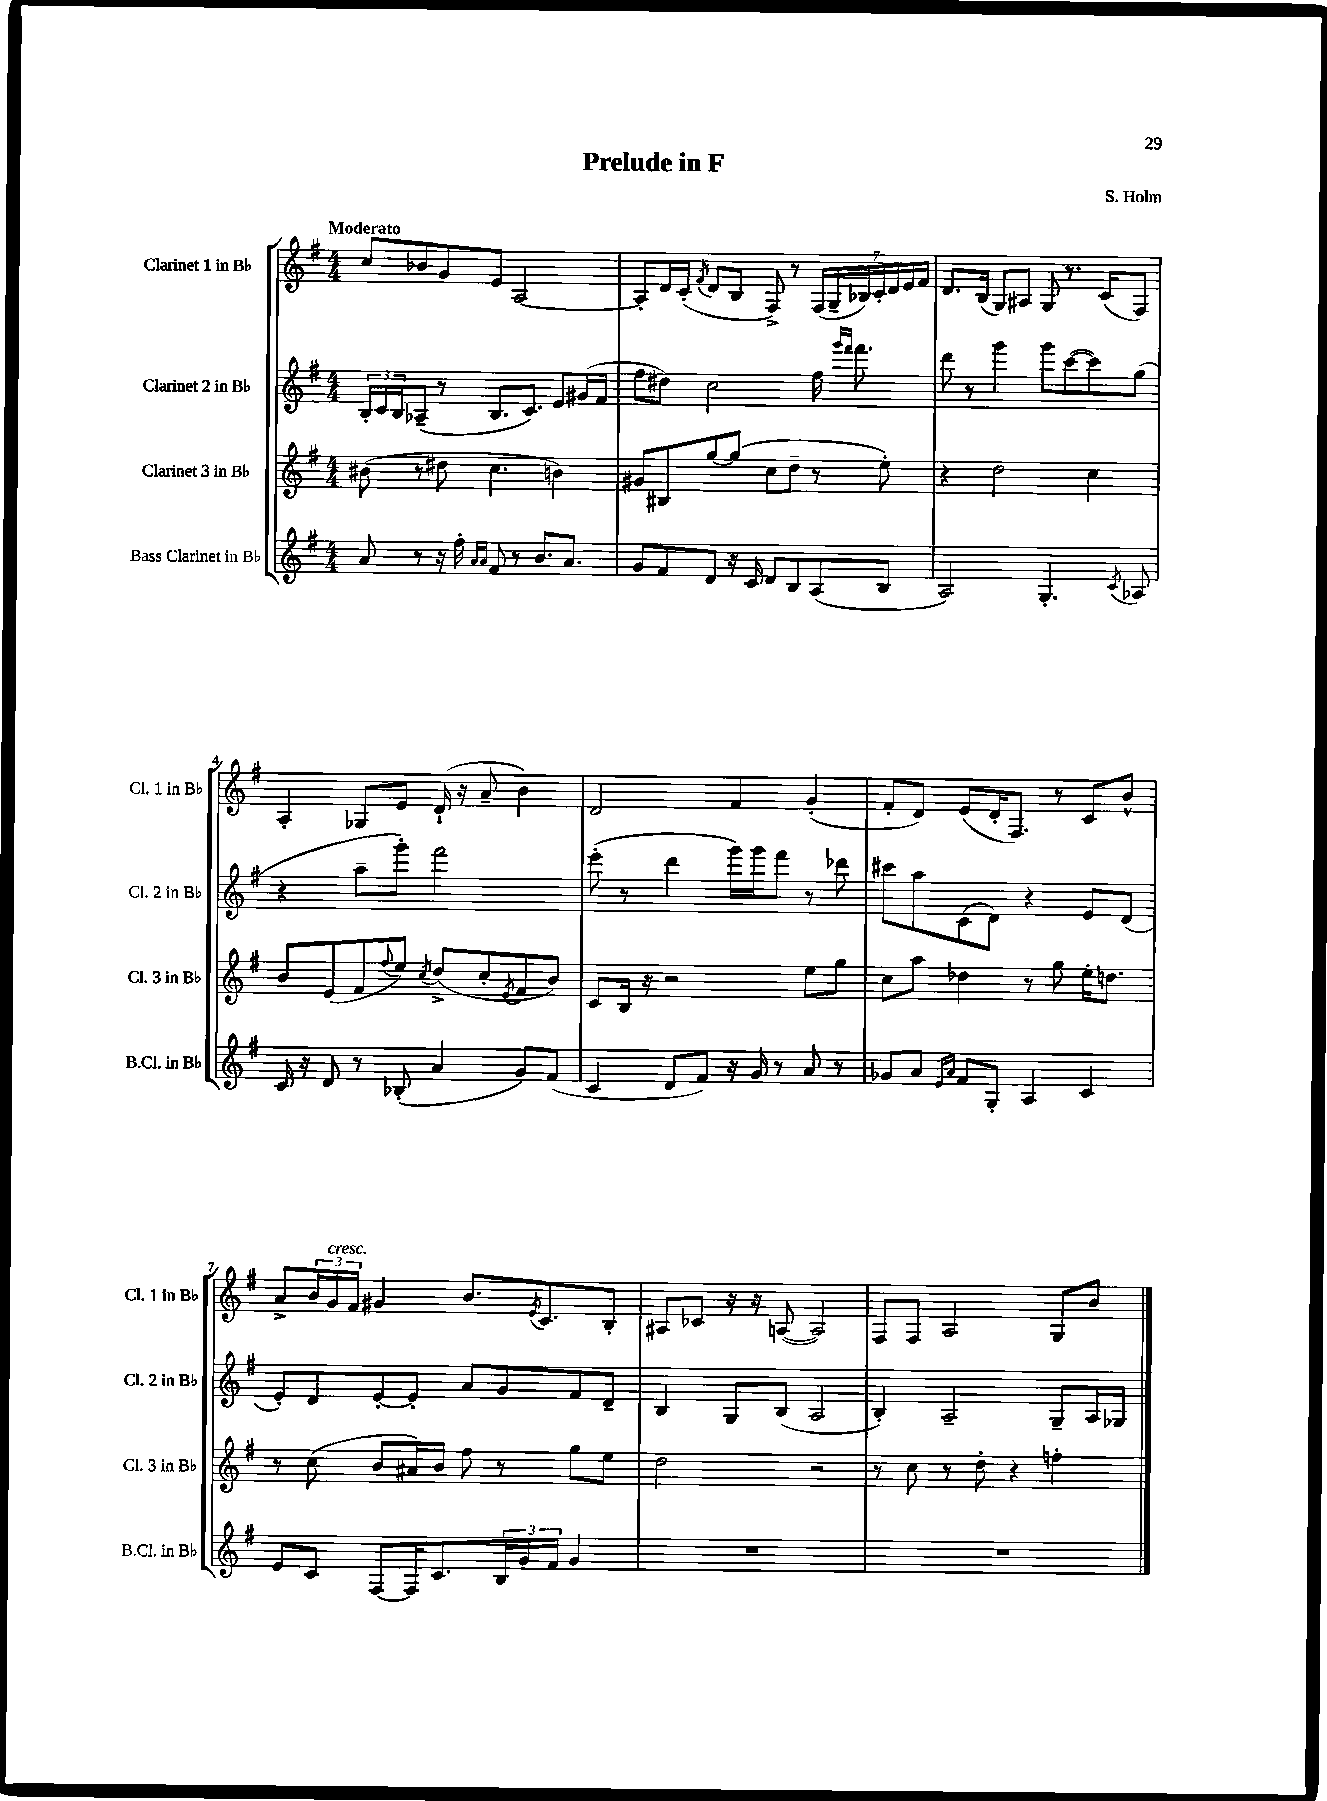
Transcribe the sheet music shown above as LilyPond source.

\header { title = "Prelude in F" composer = "S. Holm" }
<<
\new StaffGroup <<
\new Staff = "s0" \with { instrumentName = "Clarinet 1 in Bb" shortInstrumentName = "Cl. 1 in Bb" } {
    \clef treble \key g \major \numericTimeSignature \time 4/4 \tempo "Moderato"
    c''8 bes'8 g'8 e'8 a2~ |
    a8-. d'16 c'16-.( \acciaccatura { fis'8 } d'8 b8 fis8->) r8 \tuplet 7/4 { fis16( g16-- bes16) c'16-. d'16 e'16 fis'16 } |
    d'8. b16( g8) ais8 g8 r8. c'16( fis8) |
    a4-. ges8 e'8 d'16-!( r16 a'8-- b'4) |
    d'2 fis'4 g'4-.( |
    fis'8-. d'8) e'8( d'16-. fis8.) r8 c'8 b'8-^ |
    a'8-> \tuplet 3/2 { b'16 g'16^\markup { \italic "cresc." } fis'16 } gis'4 b'8. \acciaccatura { e'8 } c'8. b8-. |
    ais8 ces'8 r16 r16 a8~( a2) |
    fis8 fis8 a2 g8 b'8 \bar "|." |
}
\new Staff = "s1" \with { instrumentName = "Clarinet 2 in Bb" shortInstrumentName = "Cl. 2 in Bb" } {
    \clef treble \key g \major \numericTimeSignature \time 4/4
    \tuplet 3/2 { b16-. c'16 b16 } aes8--( r8 b8. c'8.) e'8 gis'16( fis'16 |
    fis''8 dis''8) c''2 fis''16 \grace { g'''16 fis'''16 } fis'''8. |
    d'''8 r8 g'''4 g'''8 c'''8~( c'''8) g''8( |
    r4 a''8-- g'''8-.) fis'''2 |
    e'''8-.( r8 d'''4 g'''16) g'''16 fis'''8 r8 des'''8 |
    cis'''8 a''8 c'8( d'8) r4 e'8 d'8( |
    e'8-.) d'8 e'8~-. e'8-. a'8 g'8 fis'8 d'8-- |
    b4 g8 b8( a2 |
    b4-.) a2-- g8-- a16 ges16 \bar "|." |
}
\new Staff = "s2" \with { instrumentName = "Clarinet 3 in Bb" shortInstrumentName = "Cl. 3 in Bb" } {
    \clef treble \key g \major \numericTimeSignature \time 4/4
    bis'8( r8 dis''8 c''4. b'4) |
    gis'8 bis8 g''8~ g''8( c''8 d''8-- r8 e''8-.) |
    r4 d''2 c''4 |
    b'8 e'8( fis'8 \appoggiatura { fis''8 } e''8) \acciaccatura { c''8 } d''8->( c''8-. \acciaccatura { e'8 } fis'8 b'8) |
    c'8 b16 r16 r2 e''8 g''8 |
    c''8 a''8 des''4 r8 g''8 e''16-. d''8. |
    r8 c''8( b'8 ais'16) b'16 fis''8 r8 g''8 e''8 |
    d''2 r2 |
    r8 c''8 r8 d''8-. r4 f''4-. \bar "|." |
}
\new Staff = "s3" \with { instrumentName = "Bass Clarinet in Bb" shortInstrumentName = "B.Cl. in Bb" } {
    \clef treble \key g \major \numericTimeSignature \time 4/4
    a'8 r8 r16 fis''16-. \grace { a'16 a'16 } fis'8 r8 b'8. a'8. |
    g'8 fis'8 d'8 r16 c'16 d'8 b8 a8( b8 |
    a2) g4.-. \acciaccatura { c'8 } aes8 |
    c'16 r16 d'8 r8 bes8-.( a'4 g'8) fis'8( |
    c'4 d'8 fis'8) r16 g'16 r8 a'8 r8 |
    ges'8 a'8 \grace { e'16 a'16 } fis'8 g8-. a4 c'4 |
    e'8 c'8 fis8~ fis16 c'8. \tuplet 3/2 { b16 g'16 fis'16 } g'4 |
    R1 |
    R1 \bar "|." |
}
>>
>>
